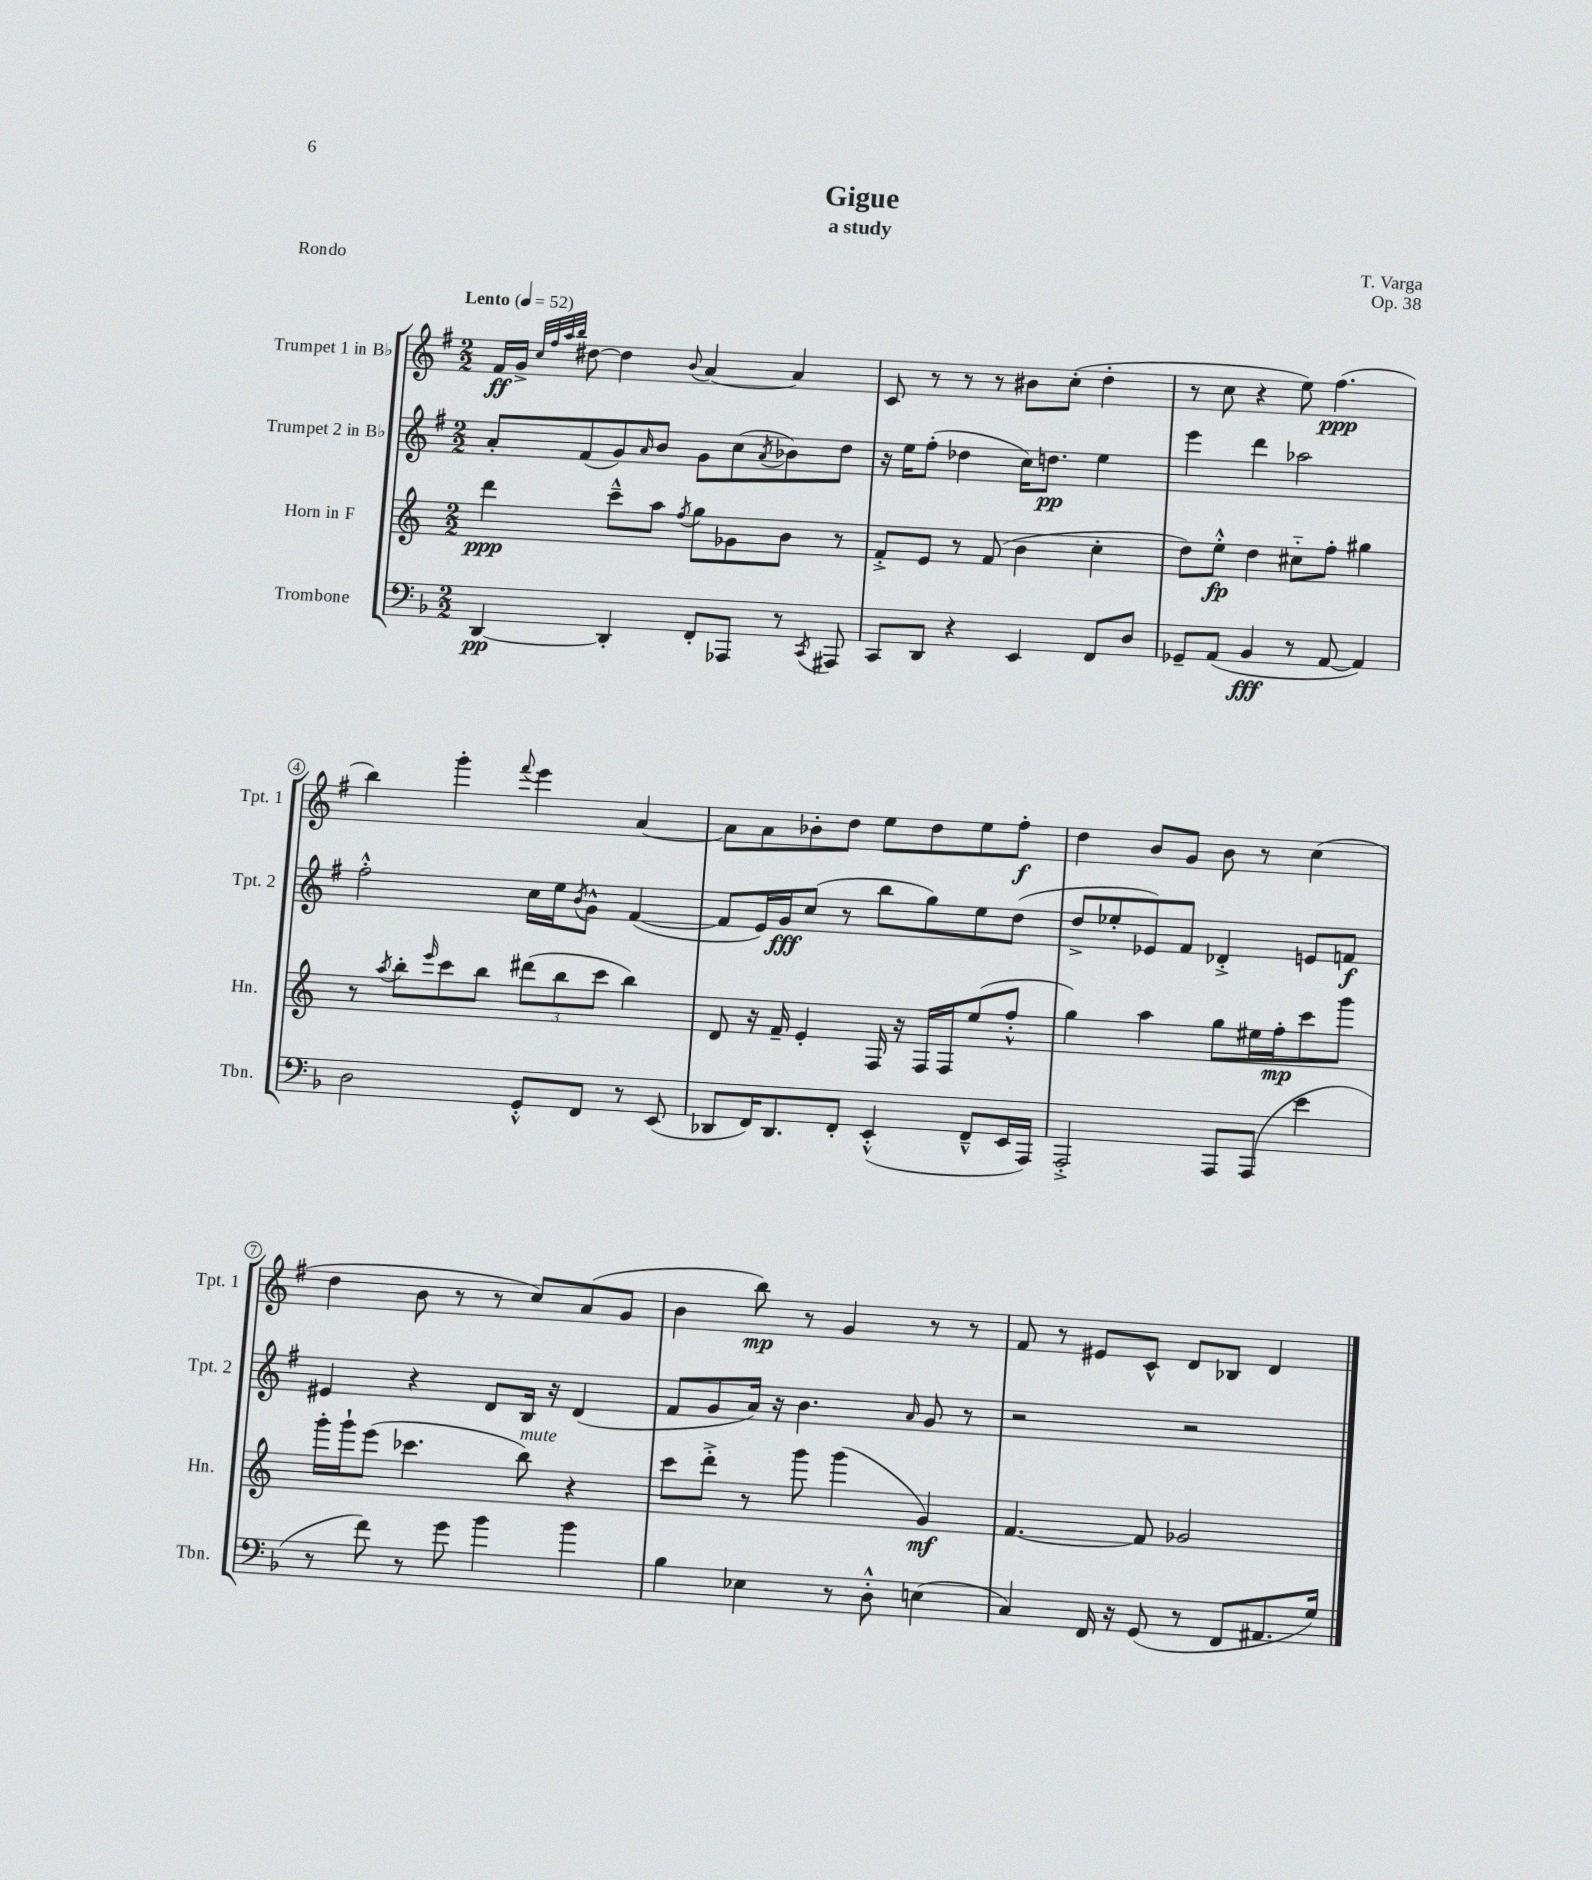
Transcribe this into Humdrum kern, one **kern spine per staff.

**kern	**kern	**kern	**kern
*staff4	*staff3	*staff2	*staff1
*clefF4	*clefG2	*clefG2	*clefG2
*k[b-]	*k[]	*k[f#]	*k[f#]
*M2/2	*M2/2	*M2/2	*M2/2
*MM52	*MM52	*MM52	*MM52
[4DD/	4ddd\	8a'/L	16f#/LL
.	.	.	16g^/JJ
.	.	.	32qqcc/LLL
.	.	.	32qqff#/
.	.	.	32qqaa/
.	.	.	32qqbb/JJJ
.	.	(8f#/	[8dd#\
4DD'/]	8ccc~^^\L	8g/)	4dd#\]
.	.	16qqa/	.
.	8aa\J	8b/J	.
.	8qff/	.	8qqb/
8FF'/L	8gg\L	8g\L	[4a/
8AAA-/J	8g-\	(8cc\	.
.	.	8qa/	.
8r	8b\J	8b-\)	4a/]
8qCC/	.	.	.
8AAA#/	8r	8dd\J	.
=	=	=	=
8CC/L	8f'^/L	16r	8c/
.	.	16ee\LK	.
8DD/J	8e/J	(8ff#'\J	8r
4r	8r	4dd-\	8r
.	(8f/	.	8r
4EE/	4b\	16cc\LK)	8b#\L
.	.	8.dd\J	.
.	.	.	(8cc'\J
8FF/L	4cc'\	4ee\	4dd'\
8D/J	.	.	.
=	=	=	=
8GG-~/L	8dd\L)	4eee\	8r
(8AA/J	8ee'^^\J	.	8cc\
4BB-/	4dd\	4ddd\	4r
8r	8cc#'~\L	2aa-\	8ee\)
[8AA/	8ff'\J	.	(4.ff#\
4AA/])	4gg#\	.	.
=	=	=	=
2D\	8r	2ff#'^^\	4bb\)
.	8qaa/	.	.
.	8bb'\L	.	.
.	16qqeee/	.	.
.	8ccc\	.	4ggg'\
.	8bb\J	.	.
.	.	.	8qqfff#/
8GG'^^/L	(12ddd#\L	16cc\LL	4eee\
.	.	16ee\J	.
.	12bb\	.	.
.	.	8qb/	.
8FF/J	.	8g^^\J	.
.	12ccc\J	.	.
8r	4bb\)	([4f#/	[4a/
(8EE/	.	.	.
=	=	=	=
8DD-/L	8d/	8f#/]L	8a\]L
16FF/K)	16r	16e/L)	8a\
8.DD-/	16f~/	16g/J	.
.	4e'/	(8cc/J	8b-'\
8FF'/J	.	8r	8dd\J
(4EE'^^/	16F/	8bb\L	8ee\L
.	16r	.	.
.	16F/LL	8gg\)	8dd\
.	16F/J	.	.
8FF~^^/L	(8ee/	8ee\	8ee\
16EE/L	8ff'^^/J	(8dd\J	8ff#'\J
16AAA/JJ)	.	.	.
=	=	=	=
2AAA'^/	4gg\)	8dd^/L	4dd\
.	.	8ee-'/	.
.	4aa\	8e-/)	8b/L
.	.	8f#/J	8g/J
8AAA/L	8gg\L	4d-'^/	8b\
(8AAA/J	16ee#\L	.	8r
.	16ff'\J	.	.
4e\	8ccc\	8e/L	(4cc\
.	8ggg\J	8f/J	.
=	=	=	=
8r	16ggg'\LL	4e#/	4dd\
.	16ggg`\J	.	.
8f\)	(8eee\J	.	.
8r	4.ccc-\	4r	8b\
8g\	.	.	8r
4b-\	.	8d/L	8r
.	8bb\)	16B/Jk	8cc/L)
.	.	16r	.
4b-\	4r	(4d/	(8a/
.	.	.	8g/J
=	=	=	=
4B-\	8ccc\L	8f#/L	4b\
.	8ddd'^\J	8g/	.
4E-\	8r	16a/Jk)	8bb\)
.	.	16r	.
.	8ggg\	4.b\	8r
8r	(4ggg\	.	4g/
8D'^^\	.	.	.
.	.	16qqa/	.
(4E\	4g/)	8g/	8r
.	.	8r	8r
=	=	=	=
4C/)	[4.f/	2r	8f#/
.	.	.	8r
16FF/	.	.	8e#/L
16r	.	.	.
(8GG/	8f/]	.	8c^^/J
8r	2g-/	2r	8d/L
8FF/L	.	.	8B-/J
8.AA#/	.	.	4d/
16G/Jk)	.	.	.
==	==	==	==
*-	*-	*-	*-
